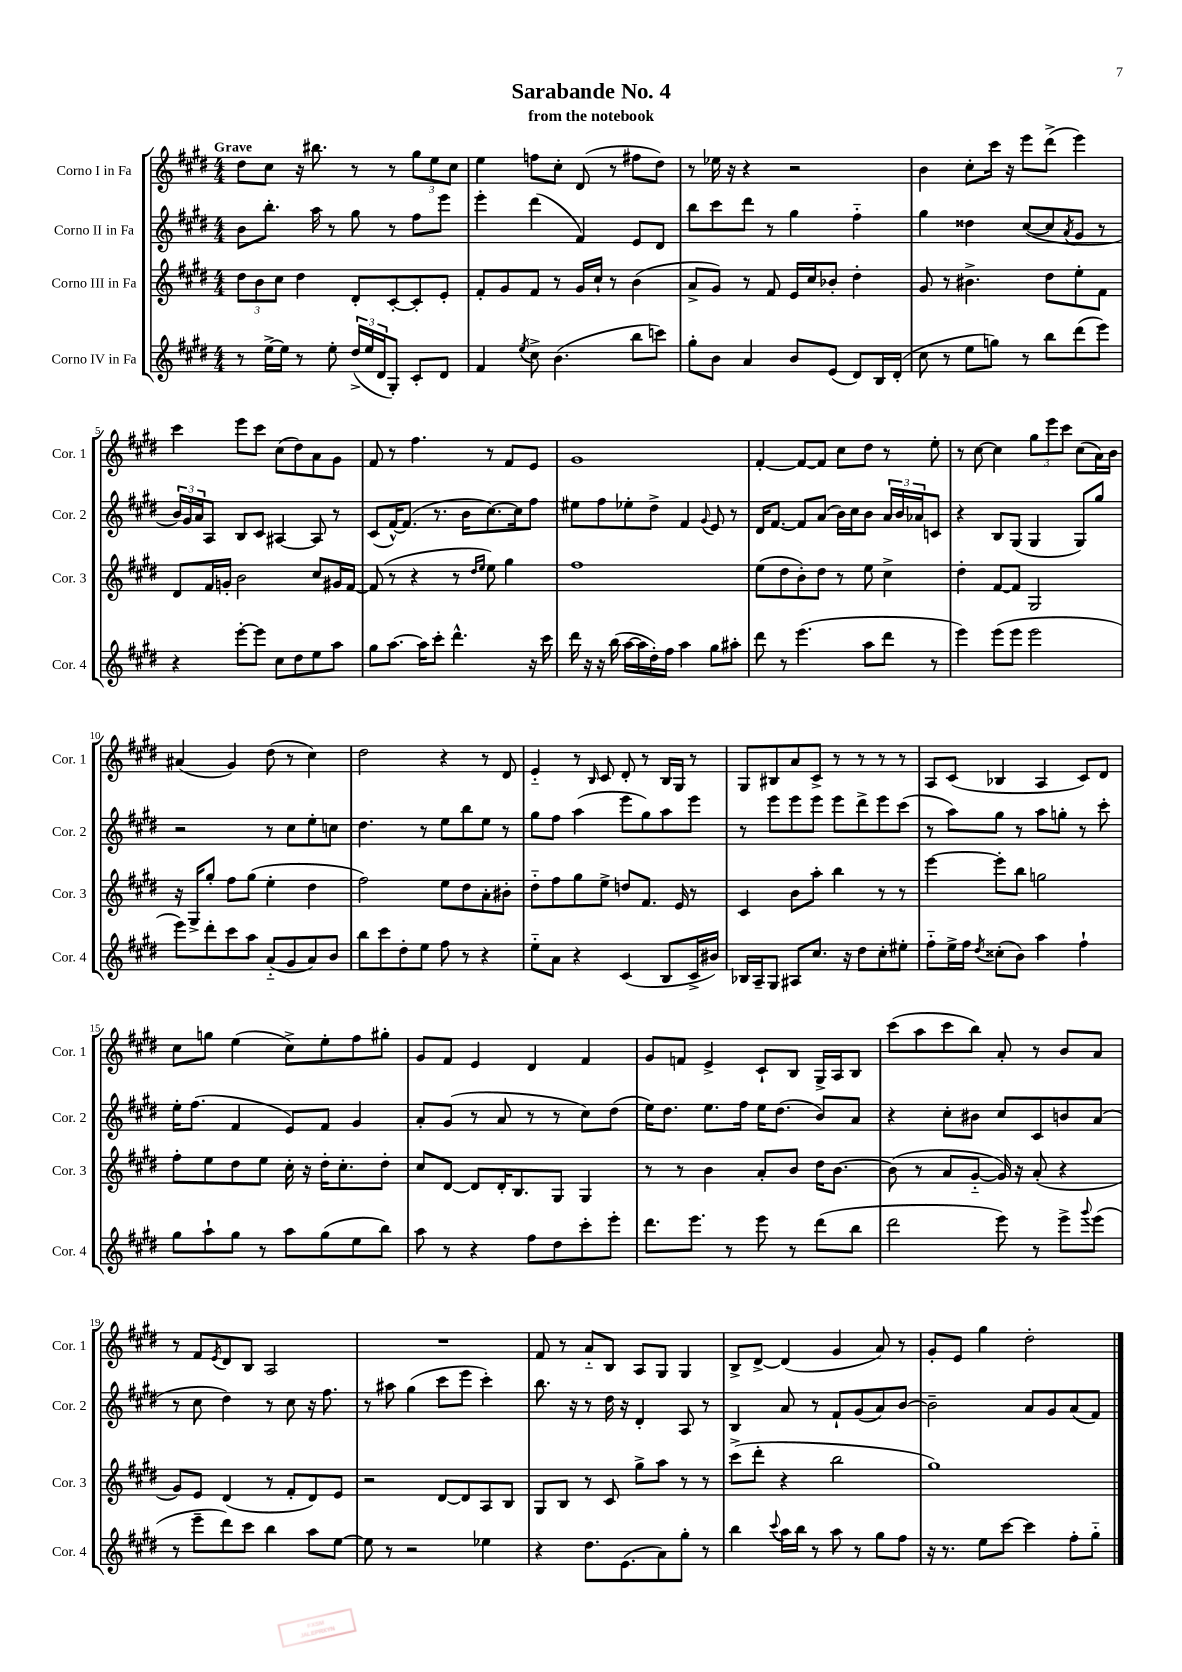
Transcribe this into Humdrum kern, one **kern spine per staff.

**kern	**kern	**kern	**kern
*part4	*part3	*part2	*part1
*staff4	*staff3	*staff2	*staff1
*I"Corno IV in Fa	*I"Corno III in Fa	*I"Corno II in Fa	*I"Corno I in Fa
*I'Cor. 4	*I'Cor. 3	*I'Cor. 2	*I'Cor. 1
*clefG2	*clefG2	*clefG2	*clefG2
*k[f#c#g#d#]	*k[f#c#g#d#]	*k[f#c#g#d#]	*k[f#c#g#d#]
*M4/4	*M4/4	*M4/4	*M4/4
=1	=1	=1	=1
!	!	!	!LO:TX:a:B:t=Grave
8r	12dd#\L	8b\L	8dd#\L
.	12b\	.	.
[16ee^\LL	.	8.bb'\J	8cc#\J
.	12cc#\J	.	.
16ee\JJ]	.	.	.
8r	4dd#\	.	16r
.	.	16aa\	8.bb#X\
8ee'\	.	8r	.
(24dd#^/LL	8d#'/L	8gg#\	8r
24ee/	.	.	.
24d#/J	.	.	.
8G#'/J)	[8c#'/	8r	8r
8c#'/L	8c#'/]	8ff#\L	12gg#\L
.	.	.	12ee\
8d#/J	8e'/J	8eee\J	.
.	.	.	12cc#\J
=2	=2	=2	=2
4f#/	8f#'/L	4eee'\	4ee\
.	8g#/	.	.
8qee/	.	.	.
8cc#^\	8f#/J	(4ddd#\	8ffn\L
(4.b\	8r	.	8cc#'\J
.	16g#/LL	4f#/)	(8d#/
.	16cc#`/JJ	.	.
.	8r	.	8r
8bb\L	(4b\	8e/L	8ff#X\L
8cccn\J)	.	8d#/J	8dd#\J)
=3	=3	=3	=3
8gg#'\L	8a^/L	8bb\L	8r
8b\J	8g#/J)	8ccc#\	16ee-X\
.	.	.	16r
4a/	8r	8ddd#\J	4r
.	8f#/	8r	.
8b/L	16e/LL	4gg#\	2r
.	16cc#/J	.	.
(8e/J	8b-X'/J	.	.
8d#/L)	4dd#'\	4ff#\	.
16B/L	.	.	.
(16d#'/JJ	.	.	.
=4	=4	=4	=4
8cc#\	8g#/	4gg#\	4b\
8r	8r	.	.
8ee\L	4.b#X^\	4dd##X\	8cc#'\L
8ggn\J)	.	.	16ccc#\Jk
.	.	.	16r
8r	.	([8cc#/L	8eee\L
8bb\L	8dd#\L	8cc#/]	(8ddd#^\J
.	.	8qa/	.
(8ddd#\	8ee'\	8g#/J	4eee\)
8eee\J)	8f#\J	8r	.
!!LO:LB:g=z
=5	=5	=5	=5
4r	8d#/L	24b/LL)	4ccc#\
.	.	24g#/	.
.	.	24a/J	.
.	16f#/L	8A/J	.
.	16gn'/JJ	.	.
[8eee'\L	2b\	8B/L	8eee\L
8eee\J]	.	8c#/J	8ccc#\J
8cc#\L	.	[4A#X/	(8cc#\L
8dd#\	.	.	8dd#\)
8ee\	8cc#/L	8A#/]	8a\
8aa\J	16g#X/L	8r	8g#\J
.	[16f#/JJ	.	.
=6	=6	=6	=6
8gg#\L	(8f#/]	(8c#/L	8f#/
[8.aa\J	8r	[16f#^^/K)	8r
.	.	(8.f#/J]	.
.	4r	.	4.ff#\
16aa\KL]	.	.	.
8ccc#'\J	.	8.r	.
4.ddd#^^\	8r	.	.
.	.	16b\KL	.
.	16qqdd#/LL	.	.
.	16qqee/JJ	.	.
.	8ee\)	[8.cc#\)	8r
.	4gg#\	.	8f#/L
.	.	16cc#\k]	.
16r	.	8ff#\J	8e/J
16ccc#\	.	.	.
=7	=7	=7	=7
16ddd#\	1ff#	8ee#X\L	1g#
16r	.	.	.
16r	.	8ff#\	.
(16bb\	.	.	.
[16aa\LL	.	8ee-X'\	.
16aa\]	.	.	.
16dd#'\)	.	8dd#^\J	.
16ff#\JJ	.	.	.
4aa\	.	4f#/	.
.	.	8qqg#/	.
8gg#\L	.	8e/	.
8aa#X'\J	.	8r	.
=8	=8	=8	=8
8ddd#\	(8ee\L	16d#/KL	[4f#'/
.	.	[8.f#/J	.
8r	8dd#\	.	.
(4.eee\	8b'\)	8f#/L]	8f#/L_
.	8dd#\J	(8a/J	8f#/J]
.	8r	16b\LL)	8cc#\L
.	.	16cc#\J	.
8aa\L	8ee\	8b\J	8dd#\J
8ddd#\J	4cc#^\	24a/LL	8r
.	.	24b/	.
.	.	24a-X/J	.
8r	.	8cn/J	8ee'\
=9	=9	=9	=9
4eee\)	4dd#'\	4r	8r
.	.	.	[8cc#\
(8eee\L	[8f#/L	8B/L	4cc#\]
8eee\J	8f#/J]	(8G#/J	.
2eee\	2G#/	4G#/	12gg#\L
.	.	.	12eee\
.	.	.	12ccc#\J
.	.	8G#/L)	(8cc#\L
.	.	8gg#/J	16a\L)
.	.	.	16b\JJ
!!LO:LB:g=z
=10	=10	=10	=10
8eee\L)	16r	2r	(4a#X/
.	16G#^/KL	.	.
8ddd#'\	8gg#'/J	.	.
8ccc#\	8ff#\L	.	4g#/)
8aa\J	(8gg#\J	.	.
(8a/L	4ee'\	8r	(8dd#\
8g#/	.	8cc#\L	8r
8a/)	4dd#\	8ee'\	4cc#\)
8b/J	.	8ccn\J	.
=11	=11	=11	=11
8bb\L	2ff#\)	4.dd#\	2dd#\
8ccc#\	.	.	.
8dd#'\	.	.	.
8ee\J	.	8r	.
8ff#\	8ee\L	8ee\L	4r
8r	8dd#\	8bb\	.
4r	8a'\	8ee\J	8r
.	8b#X'\J	8r	8d#/
=12	=12	=12	=12
8ee\L	8dd#\L	8gg#\L	4e/
8a\J	8ff#\	8ff#\J	.
4r	8gg#\	(4aa\	8r
.	.	.	16qqB/
.	8ee^\J	.	8c#/
(4c#/	8ddn/L	8eee\L	8d#'/
.	8.f#/J	8gg#\)	8r
8B/L	.	8aa\	16B/LL
.	16e/	.	16G#/JJ
16c#^/L	8r	8eee\J	8r
16b#X/JJ)	.	.	.
=13	=13	=13	=13
16B-X/LL	4c#/	8r	8G#/L
16A~/J	.	.	.
8G#/J	.	8eee\L	8B#X/
8A#X/L	8b\L	8eee\	8a/
8.cc#/J	8aa'\J	8eee\J	8c#^/J
.	4bb\	8eee\L	8r
16r	.	.	.
8dd#\L	.	8ddd#^\	8r
8cc#'\	8r	8eee\	8r
8ee#X'\J	8r	(8ccc#\J	8r
=14	=14	=14	=14
8ff#\L	[4eee\	8r	8A/L
16ee^\L	.	8aa\L)	(8c#/J
16ff#\JJ	.	.	.
8qdd#/	.	.	.
(8cc##X'\L	8eee'\L]	8gg#\J	4B-X/
8b\J)	8bb\J	8r	.
4aa\	2ggn\	8aa\L	4A/
.	.	8ggn'\J	.
4ff#`\	.	8r	8c#/L)
.	.	8ccc#'\	8d#/J
!!LO:LB:g=z
=15	=15	=15	=15
8gg#\L	8ff#'\L	16ee'\KL	8cc#\L
.	.	(8.ff#\J	.
8aa`\	8ee\	.	8ggn\J
8gg#\J	8dd#\	4f#/	(4ee\
8r	8ee\J	.	.
8aa\L	16cc#'\	8e/L)	8cc#^\L)
.	16r	.	.
(8gg#\	16dd#'\KL	8f#/J	8ee'\
.	8.cc#'\	.	.
8ee\	.	4g#/	8ff#\
8bb\J)	8dd#'\J	.	8gg#X'\J
=16	=16	=16	=16
8aa\	8cc#/L	8a'/L	8g#/L
8r	[8d#/J	(8g#/J	8f#/J
4r	8d#/L]	8r	4e/
.	16d#'/K	8a/	.
.	8.B/	.	.
8ff#\L	.	8r	4d#/
8dd#\	8G#/J	8r	.
8ccc#'\	4G#/	8cc#\L)	4f#/
8eee'\J	.	(8dd#\J	.
=17	=17	=17	=17
8.ddd#\L	8r	16ee\KL)	8g#/L
.	.	8.dd#\J	.
.	8r	.	8fn/J
8.eee\J	.	.	.
.	4b\	8.ee\L	4e^/
8r	.	.	.
.	.	16ff#\Jk	.
8eee\	8a'/L	16ee\KL	8c#`/L
.	.	(8.dd#\J	.
8r	8b/J	.	8B/J
(8ddd#\L	16dd#\KL	8b/L)	16G#^/LL
.	[8.b\J	.	16A/J
8bb\J	.	8a/J	8B/J
=18	=18	=18	=18
2ddd#\	(8b\]	4r	(8ccc#\L
.	8r	.	8aa\
.	8a/L	8cc#'\L	8ccc#\
.	[8g#/J	8b#X\J	8bb\J)
8eee\)	16g#/])	8cc#/L	8a'/
.	16r	.	.
8r	(8a'/	8c#/	8r
8eee^\L	4r	8bn/	8b/L
8qqggg#/	.	.	.
(8eee\J	.	(8a/J	8a/J
!!LO:LB:g=z
=19	=19	=19	=19
8r	8g#/L)	8r	8r
8eee~\L	8e/J	8cc#\	8f#/L
.	.	.	8qe/
8ddd#\)	(4d#/	4dd#\)	8d#/
8ccc#\J	.	.	8B/J
4bb\	8r	8r	2A/
.	8f#'/L	8cc#\	.
8aa\L	8d#/)	16r	.
.	.	8.ff#\	.
[8ee\J	8e/J	.	.
=20	=20	=20	=20
8ee\]	2r	8r	1r
8r	.	8aa#X\	.
2r	.	(4gg#\	.
.	[8d#/L	8ccc#\L	.
.	8d#/]	8eee\J	.
4ee-X\	8A/	4ccc#'\)	.
.	8B/J	.	.
=21	=21	=21	=21
4r	8G#/L	8.bb\	8f#/
.	8B/J	.	8r
.	.	16r	.
8.dd#\L	8r	8r	8a/L
.	8c#/	16dd#\	8B/J
(8.e\	.	16r	.
.	8gg#^\L	4d#'/	8A/L
8a\)	8aa\J	.	8G#/J
8gg#'\J	8r	8A/	4G#/
8r	8r	8r	.
=22	=22	=22	=22
4bb\	(8ccc#^\L	4B/	8B^/L
.	8ddd#'\J	.	[8d#^/J
8qqccc#/	.	.	.
16aa\LL	4r	8a/	(4d#/]
16bb\JJ	.	.	.
8r	.	8r	.
8aa\	2bb\	8f#`/L	4g#/
8r	.	(8g#/	.
8gg#\L	.	8a/)	8a/)
8ff#\J	.	[8b/J	8r
=23	=23	=23	=23
16r	1gg#)	2b~\]	8g#'/L
8.r	.	.	.
.	.	.	8e/J
8ee\L	.	.	4gg#\
[8ccc#\J	.	.	.
4ccc#\]	.	8a/L	2dd#'\
.	.	8g#/	.
8ff#'\L	.	(8a/	.
8gg#\J	.	8f#/J)	.
==	==	==	==
*-	*-	*-	*-
